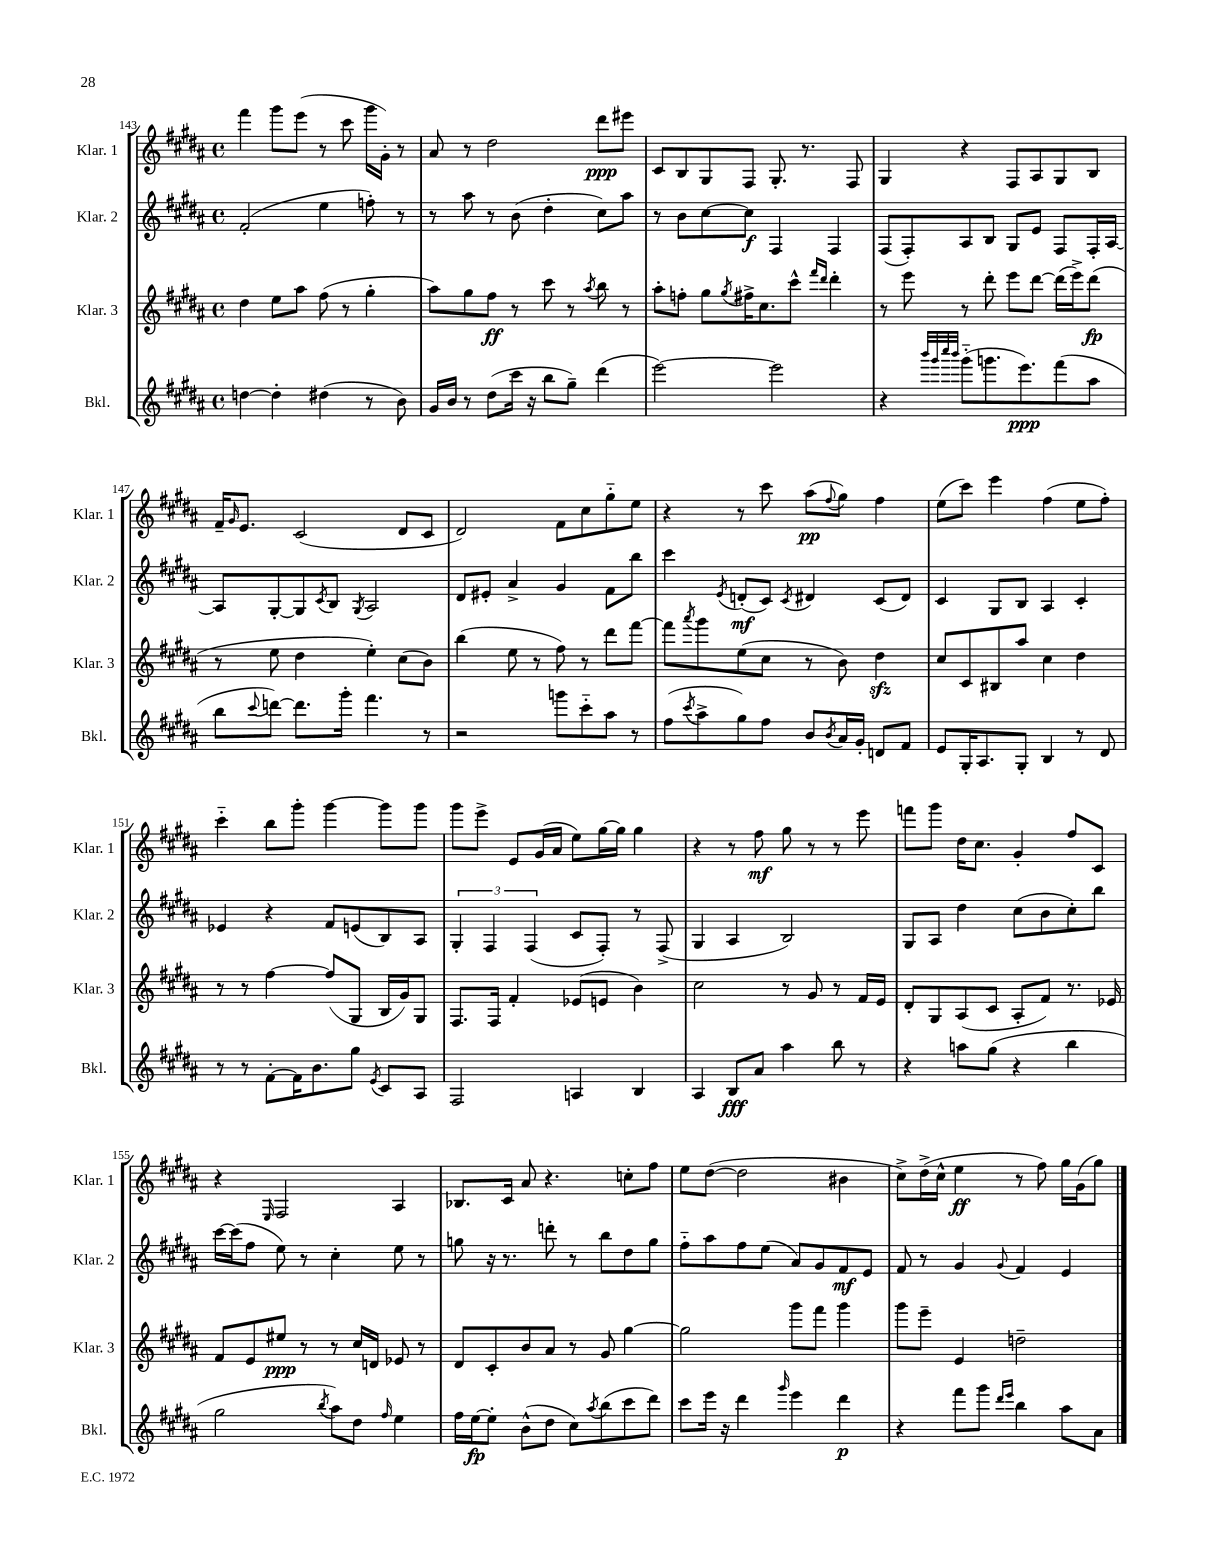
<<
\new StaffGroup <<
\new Staff = "s0" \with { instrumentName = "Klar. 1" shortInstrumentName = "Klar. 1" } {
    \clef treble \key b \major \defaultTimeSignature \time 4/4
    fis'''4 gis'''8 e'''8( r8 cis'''8 gis'''16 gis'16-.) r8 |
    ais'8 r8 dis''2 dis'''8\ppp eis'''8 |
    cis'8 b8 gis8 fis8 gis8.-. r8. fis8 |
    gis4 r4 fis8 ais8 gis8 b8 |
    fis'16-- \grace { gis'16 } e'8. cis'2( dis'8 cis'8 |
    dis'2) fis'8 cis''8 gis''8-_ e''8 |
    r4 r8 cis'''8 ais''8\pp( \appoggiatura { fis''8 } gis''8) fis''4 |
    e''8( cis'''8) e'''4 fis''4( e''8 fis''8-.) |
    cis'''4-_ b''8 gis'''8-. gis'''4~ gis'''8 gis'''8 |
    gis'''8 e'''8-> e'8 gis'16( ais'16 e''8) gis''16~ gis''16 gis''4 |
    r4 r8 fis''8\mf gis''8 r8 r8 e'''8 |
    f'''8 gis'''8 dis''16 cis''8. gis'4-. fis''8 cis'8 |
    r4 \grace { e16 } fis2 ais4 |
    bes8. cis'16 ais'8 r4. c''8-. fis''8 |
    e''8 dis''8~( dis''2 bis'4 |
    cis''8->) dis''16->( cis''16-^ e''4\ff r8 fis''8) gis''16 gis'16( gis''8) \bar "|." |
}
\new Staff = "s1" \with { instrumentName = "Klar. 2" shortInstrumentName = "Klar. 2" } {
    \clef treble \key b \major \defaultTimeSignature \time 4/4
    fis'2-.( e''4 f''8-.) r8 |
    r8 ais''8 r8 b'8( dis''4-. cis''8) ais''8 |
    r8 b'8 cis''8~ cis''8\f fis4 fis4 |
    fis8( fis8-.) ais8 b8 gis8 e'8 fis8 fis16-. ais16~ |
    ais8 gis8~-. gis8 \acciaccatura { cis'8 } b8 \acciaccatura { gis8 } ais2 |
    dis'8 eis'8-. ais'4-> gis'4 fis'8 b''8 |
    cis'''4 \acciaccatura { e'8 } d'8-.\mf( cis'8) \acciaccatura { cis'8 } dis'4 cis'8( dis'8) |
    cis'4 gis8 b8 ais4 cis'4-. |
    ees'4 r4 fis'8 e'8( b8) ais8 |
    \tuplet 3/2 { gis4-. fis4 fis4( } cis'8 fis8-.) r8 fis8->( |
    gis4 ais4 b2) |
    gis8 ais8 dis''4 cis''8( b'8 cis''8-.) b''8 |
    cis'''16~ cis'''16( fis''8 e''8) r8 cis''4-. e''8 r8 |
    g''8 r16 r8. d'''8-. r8 b''8 dis''8 g''8 |
    fis''8-_ ais''8 fis''8 e''8( ais'8) gis'8 fis'8\mf e'8 |
    fis'8 r8 gis'4 \appoggiatura { gis'8 } fis'4 e'4 \bar "|." |
}
\new Staff = "s2" \with { instrumentName = "Klar. 3" shortInstrumentName = "Klar. 3" } {
    \clef treble \key b \major \defaultTimeSignature \time 4/4
    dis''4 e''8 ais''8 fis''8( r8 gis''4-. |
    ais''8) gis''8 fis''8\ff r8 cis'''8 r8 \acciaccatura { ais''8 } b''8 r8 |
    ais''8-. f''8-. gis''8 \acciaccatura { gis''8 } fis''16-> cis''8. cis'''8-^ \grace { fis'''16 dis'''16 } dis'''4-. |
    r8 e'''8 r8 dis'''8-. e'''8 dis'''8~ dis'''16( e'''16->) dis'''8\fp( |
    r8 e''8 dis''4 e''4-.) cis''8( b'8) |
    b''4( e''8 r8 fis''8) r8 dis'''8 fis'''8~ |
    fis'''8 \acciaccatura { ais'''8 } gis'''8 e''8( cis''8 r8 b'8) dis''4\sfz |
    cis''8 cis'8 bis8 ais''8 cis''4 dis''4 |
    r8 r8 fis''4~ fis''8( gis8 b16 gis'16) gis8 |
    fis8. fis16 fis'4-. ees'8( e'8 b'4) |
    cis''2 r8 gis'8 r8 fis'16 e'16 |
    dis'8-. gis8 ais8( cis'8 ais8-. fis'8) r8. ees'16 |
    fis'8 e'8 eis''8\ppp r8 r8 cis''16 d'16 ees'8 r8 |
    dis'8 cis'8-. b'8 ais'8 r8 gis'8 gis''4~ |
    gis''2 gis'''8 fis'''8 gis'''4 |
    gis'''8 e'''8-- e'4 d''2-- \bar "|." |
}
\new Staff = "s3" \with { instrumentName = "Bkl." shortInstrumentName = "Bkl." } {
    \clef treble \key b \major \defaultTimeSignature \time 4/4
    d''4~ d''4-. dis''4( r8 b'8) |
    gis'16 b'16 r8 dis''8( cis'''16 r16 b''8 gis''8--) dis'''4( |
    e'''2~) e'''2 |
    r4 \grace { b'''32 gis'''32 cis''''32 b'''32 } gis'''8-_( g'''8. e'''8.\ppp) fis'''8( ais''8 |
    b''8 \appoggiatura { cis'''8 } d'''8~) d'''8. gis'''16-. fis'''4. r8 |
    r2 g'''8 cis'''8-_ ais''8 r8 |
    fis''8( \acciaccatura { cis'''8 } ais''8-> gis''8) fis''8 b'8 \acciaccatura { b'8 } ais'16 gis'16-. d'8 fis'8 |
    e'8 gis16-. ais8. gis8-. b4 r8 dis'8 |
    r8 r8 fis'8~-. fis'16 b'8. gis''8 \acciaccatura { e'8 } cis'8 ais8 |
    fis2 a4 b4 |
    ais4 b8\fff ais'8 ais''4 b''8 r8 |
    r4 a''8 gis''8( r4 b''4 |
    gis''2 \acciaccatura { b''8 } ais''8) dis''8 \grace { fis''16 } e''4 |
    fis''16 e''16~\fp e''8-. b'8-^( dis''8 cis''8) \acciaccatura { ais''8 } b''8( cis'''8 dis'''8) |
    cis'''8 e'''16 r16 dis'''4 \grace { gis'''16 } e'''4 dis'''4\p |
    r4 fis'''8 gis'''8 \grace { dis'''16 e'''16 } b''4 ais''8 ais'8 \bar "|." |
}
>>
>>
\layout { \context { \Score currentBarNumber = #143 } }
